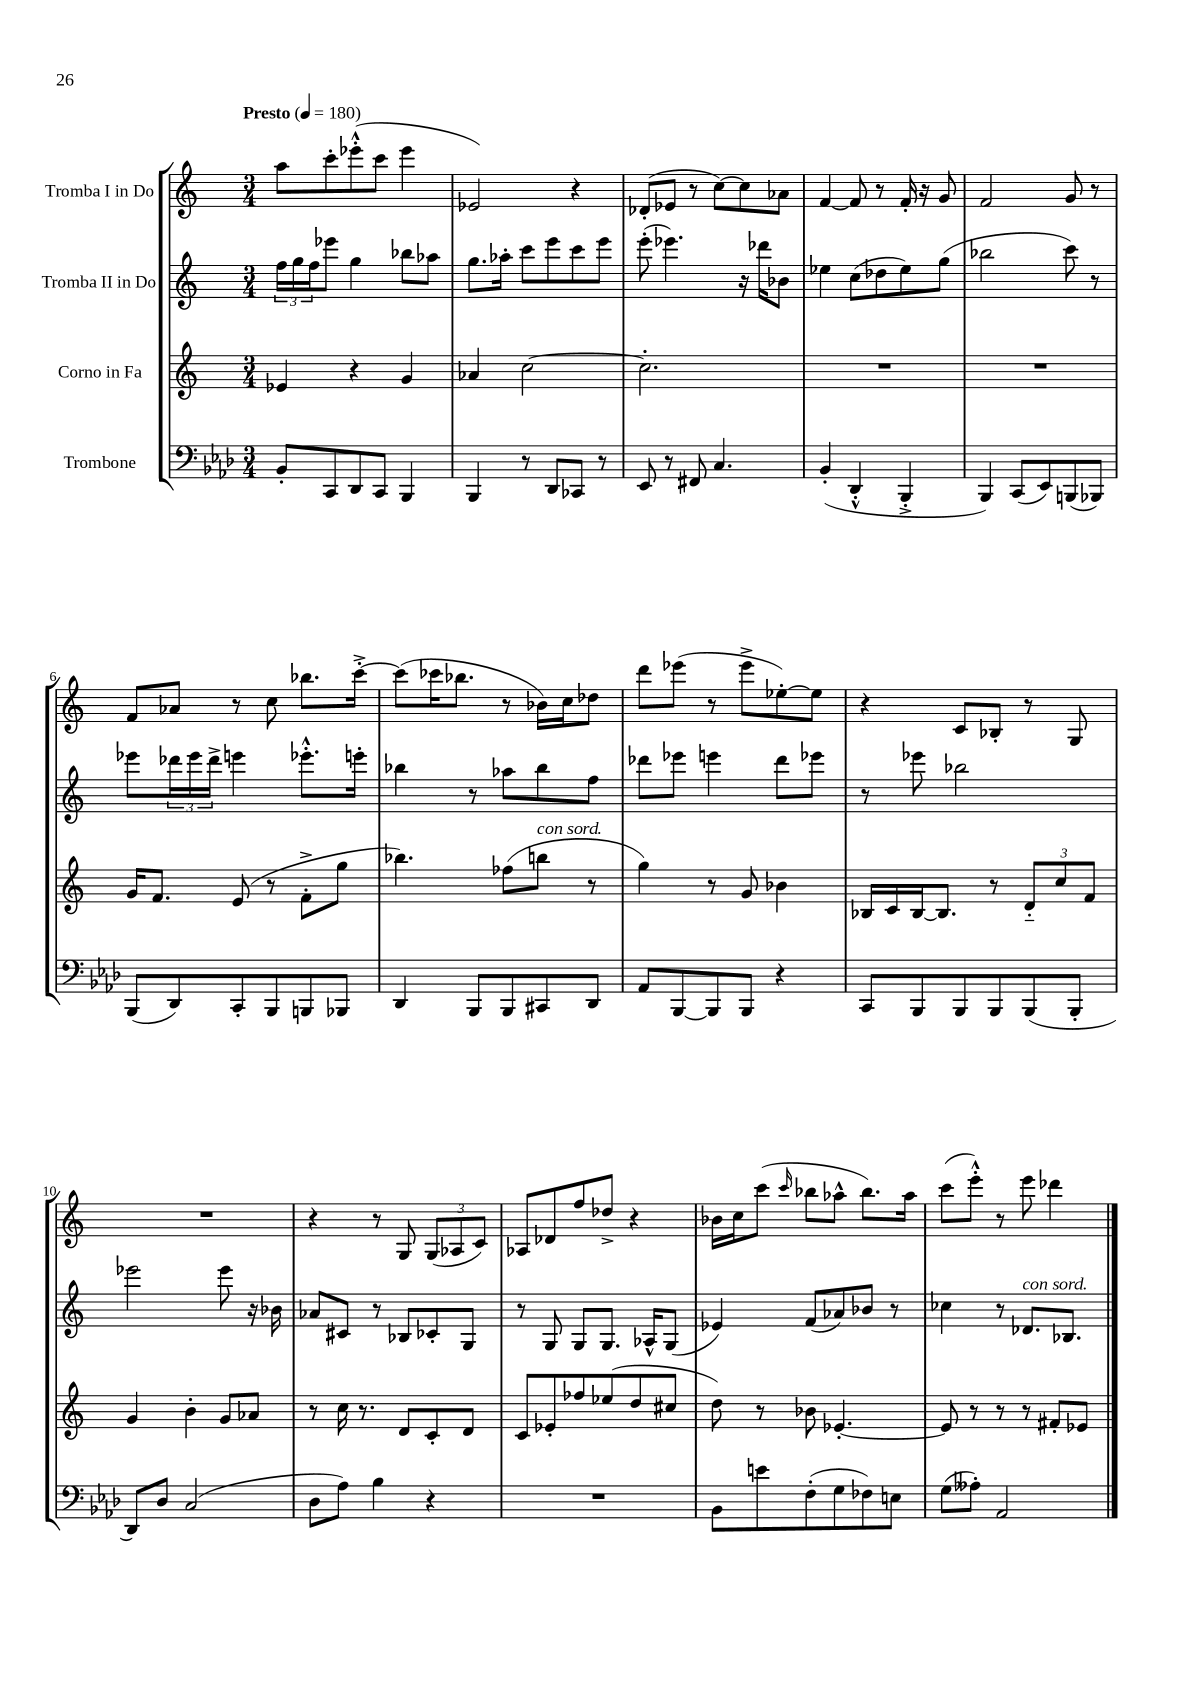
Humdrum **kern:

**kern	**kern	**kern	**kern
*staff4	*staff3	*staff2	*staff1
*clefF4	*clefG2	*clefG2	*clefG2
*k[b-e-a-d-]	*k[]	*k[]	*k[]
*M3/4	*M3/4	*M3/4	*M3/4
*MM180	*MM180	*MM180	*MM180
8BB-'/L	4e-/	24ff\LL	8aa\L
.	.	24gg\	.
.	.	24ff\J	.
8CC/	.	8eee-\J	8ccc'\
8DD-/	4r	4gg\	(8eee-'^^\
8CC/J	.	.	8ccc\J
4BBB-/	4g/	8bb-\L	4eee-\
.	.	8aa-\J	.
=	=	=	=
4BBB-/	4a-/	8.gg\L	2e-/)
.	.	16aa-'\Jk	.
8r	[2cc\	8ccc\L	.
8DD-/L	.	8eee\	.
8CC-/J	.	8ccc\	4r
8r	.	8eee\J	.
=	=	=	=
8EE-/	2.cc'\]	(8eee'\	(8d-'/L
8r	.	4.eee-\)	8e-/J
8FF#/	.	.	8r
4.C/	.	.	[8cc\L)
.	.	16r	8cc\]
.	.	16ddd-\LK	.
.	.	8b-\J	8a-\J
=	=	=	=
(4BB-'/	2.r	4ee-\	[4f/
4DD-'^^/	.	(8cc\L	8f/]
.	.	8dd-\	8r
4BBB-'^/	.	8ee-\)	16f'/
.	.	.	16r
.	.	(8gg\J	8g/
=	=	=	=
4BBB-/)	2.r	2bb-\	2f/
(8CC/L	.	.	.
8EE-/)	.	.	.
(8BBB/	.	8ccc\)	8g/
8BBB-/J)	.	8r	8r
=	=	=	=
(8BBB-/L	16g/LK	8eee-\L	8f/L
.	8.f/J	.	.
8DD-/)	.	24ddd-\L	8a-/J
.	.	24eee-\	.
.	.	24ddd-^\JJ	.
8CC'/	(8e/	4eee\	8r
8BBB-/	8r	.	8cc\
8BBB/	8f'^\L	8.eee-'^^\L	8.bb-\L
8BBB-/J	8gg\J	.	.
.	.	16eee'\Jk	[16ccc'^\Jk
=	=	=	=
4DD-/	4.bb-\)	4bb-\	(8ccc\]L
.	.	.	16ccc-\K
.	.	.	8.bb-\J
8BBB-/L	.	8r	.
8BBB-/	(8ff-\L	8aa-\L	8r
8CC#/	8bb\J	8bb-\	16b-\LL)
.	.	.	16cc\J
8DD-/J	8r	8ff\J	8dd-\J
=	=	=	=
8AA-/L	4gg\)	8ddd-\L	8ddd\L
[8BBB-/	.	8eee-\J	(8eee-\J
8BBB-/]	8r	4eee\	8r
8BBB-/J	8g/	.	8eee-^\L
4r	4b-\	8ddd-\L	[8ee-'\)
.	.	8eee-\J	8ee-\]J
=	=	=	=
8CC/L	16B-/LL	8r	4r
.	16c/	.	.
8BBB-/	[16B-/J	8eee-\	.
.	8.B-/]J	.	.
8BBB-/	.	2bb-\	8c/L
8BBB-/	8r	.	8B-'/J
(8BBB-/	12d'~/L	.	8r
.	12cc/	.	.
8BBB-'/J	.	.	8G/
.	12f/J	.	.
=	=	=	=
8DD-/L)	4g/	2eee-\	2.r
8D-/J	.	.	.
(2C/	4b'\	.	.
.	8g/L	8eee-\	.
.	8a-/J	16r	.
.	.	16b-\	.
=	=	=	=
8D-\L	8r	8a-/L	4r
8A-\J)	16cc\	8c#/J	.
.	8.r	.	.
4B-\	.	8r	8r
.	8d/L	8B-/L	8G/
4r	8c'/	8c-'/	(12G/L
.	.	.	12A-/
.	8d/J	8G/J	.
.	.	.	12c/J)
=	=	=	=
2.r	8c/L	8r	8A-/L
.	8e-'/	8G/	8d-/
.	8ff-/	8G/L	8ff/
.	(8ee-/	8.G/J	8dd-^/J
.	8dd/	.	4r
.	.	16A-^^/LK	.
.	8cc#/J	(8G/J	.
=	=	=	=
8BB-\L	8dd\)	4e-/)	16b-\LL
.	.	.	16cc\J
8e\	8r	.	(8ccc\J
.	.	.	16qqccc/
(8F'\	8b-\	(8f/L	8bb-\L
8G\	[4.e-'/	8a-/)	8aa-^^\J
8F-\)	.	8b-/J	8.bb-\L)
8E\J	.	8r	.
.	.	.	16aa-\Jk
=	=	=	=
(8G\L	8e-/]	4cc-\	(8ccc\L
8A--'\J)	8r	.	8eee'^^\J)
2AA-/	8r	8r	8r
.	8r	8.d-/L	8eee\
.	8f#'/L	.	4ddd-\
.	.	8.B-/J	.
.	8e-/J	.	.
==	==	==	==
*-	*-	*-	*-
